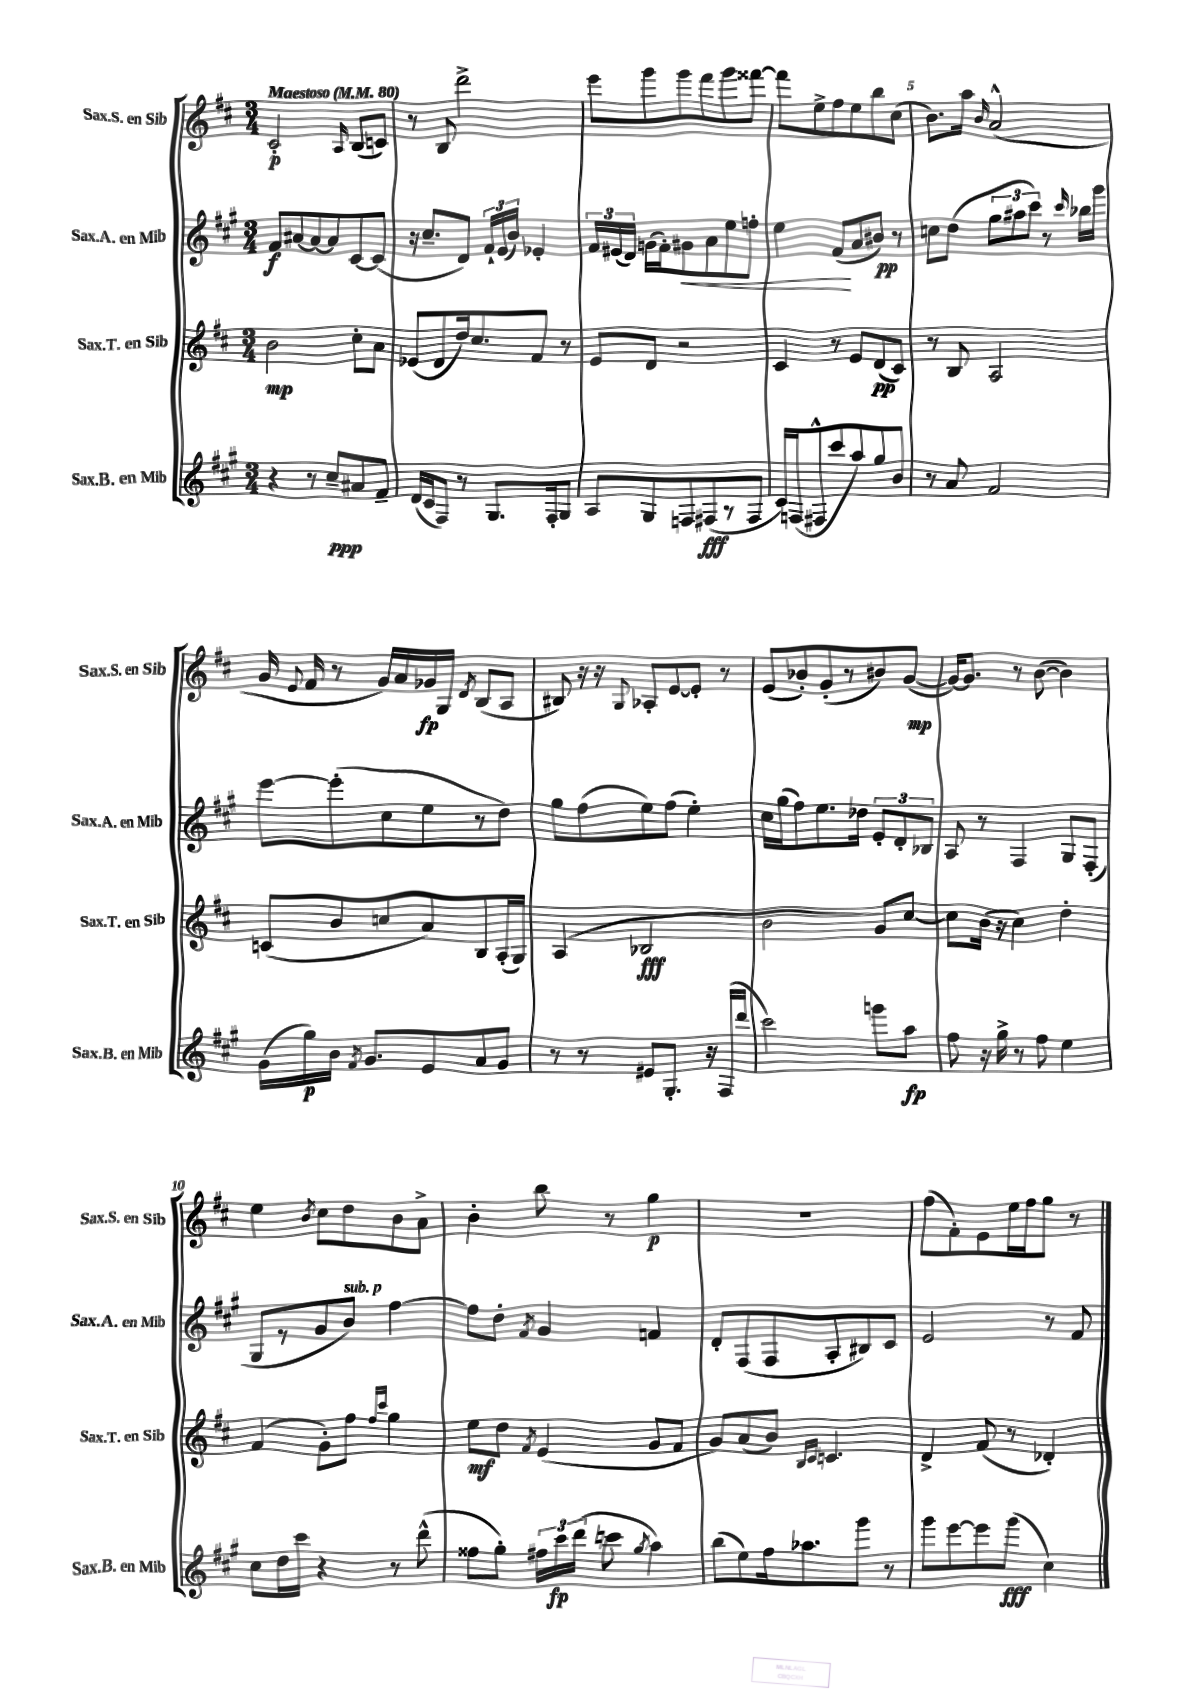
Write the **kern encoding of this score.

**kern	**kern	**kern	**kern
*staff4	*staff3	*staff2	*staff1
*clefG2	*clefG2	*clefG2	*clefG2
*k[f#c#g#]	*k[f#c#]	*k[f#c#g#]	*k[f#c#]
*M3/4	*M3/4	*M3/4	*M3/4
*MM80	*MM80	*MM80	*MM80
4r	2b	8f#	2c#'
.	.	[8a#	.
8r	.	8a#_	.
8cc#~	.	8a#]	.
.	.	.	16qqA
8a#	8cc#'	[8c#	(8B
8f#~	8a	(8c#]	8c)
=	=	=	=
(16d	(8e-	16r	8r
16c#	.	8.cc#~	.
8F#)	8d	.	8B
8r	16dd)	8d)	2ddd^
.	8.cc#	.	.
8.G#	.	24f#`	.
.	.	(24e	.
.	.	24b)	.
.	8f#	4e-'	.
16F#'	.	.	.
8G#	8r	.	.
=	=	=	=
8A	8e	24f#	8eee
.	.	(24e#	.
.	.	24d)	.
8G#	8d	(16g	8ggg
.	.	16f#')	.
8F	2r	8g#	8ggg
(8F#	.	8a	8fff#
8r	.	8ee	8ggg
8F#	.	8ff'	[8fff##
=	=	=	=
16c#)	4c#	4ee	8fff##]
(16F	.	.	.
8F#^^	.	.	8ee^
8ccc#	8r	(8f#	8ff#
8aa)	8e	8a	8ee
8gg#	(8d	8b#)	8bb
8b	8c#)	8r	(8cc#
=	=	=	=
8r	8r	8cc	8.b)
8a	8B	(8dd	.
.	.	.	16aa
.	.	.	16qqb
2f#	2A	12gg#	(2a^^
.	.	12aa#	.
.	.	12ccc#)	.
.	.	8r	.
.	.	16qqccc#	.
.	.	16bb-	.
.	.	16ggg#	.
=	=	=	=
(16g#	(8c	[8eee	16g
.	.	.	8qqe
16gg#)	.	.	16f#
16b	8b	(8eee']	8r
8qf#	.	.	.
8.g#	.	.	.
.	8cc	8cc#	16g)
.	.	.	16a
8e	8a)	8ee	16g-
.	.	.	16G
.	.	.	8qd
8a	8B	8r	(8B
8g#	(16A'	8dd)	8A
.	16G)	.	.
=	=	=	=
8r	(4A	8gg#	8B#)
8r	.	(8ff#	16r
.	.	.	16r
.	.	.	8qqG
8e#	2B-	8ee)	8A-'
8.G#'	.	(8ff#	[8e
.	.	4ee')	8e']
16r	.	.	.
(16F#	.	.	8r
16ddd	.	.	.
=	=	=	=
2ccc#)	2b	16cc#	(8e
.	.	(16gg#	.
.	.	8ff#)	8b-')
.	.	8.ee	(8g'
.	.	.	8r
.	.	16dd-	.
8ggg	8g)	12e'	8b#)
.	.	12d'	.
8aa	[8cc#	.	([8g
.	.	12B-	.
=	=	=	=
8ff#	8cc#]	8A	16g_)
.	.	.	8.g]
16r	(16b	8r	.
16gg#^	16r	.	.
8r	4cc#)	4F#	8r
8ff#	.	.	([8b
4ee	4dd'	8G#	4b])
.	.	(8F#'	.
=	=	=	=
8cc#	(4f#	8G#	4ee
16dd	.	8r	.
16ccc#	.	.	.
.	.	.	8qb
4r	8g')	8g#	8cc#
.	8ff#	8b)	8dd
.	16qqff#	.	.
.	16qqccc#	.	.
8r	4gg	[4ff#	8b
(8ddd^^	.	.	8a^
=	=	=	=
8ff##	8ee	8ff#]	4b'
8gg#')	8dd	8dd'	.
.	8qf#	8qf#	.
24ff#	(4e	4g#	8bb
24ccc#	.	.	.
(24ddd	.	.	.
8ccc	.	.	8r
8qgg#	.	.	.
4aa)	8g	4f	4gg
.	8f#	.	.
=	=	=	=
(8bb	8g)	8d'	2.r
8ee)	(8a	(8F#	.
16ff#	8b)	8F#	.
8.aa-	.	.	.
.	16qqB	.	.
.	16qqc#	.	.
.	4.c	8A'	.
8ggg#	.	8B#)	.
8r	.	8c#	.
=	=	=	=
8ggg#	4d^	2e	(8ff#
[8eee	.	.	8f#')
8eee]	(8f#	.	8e
(8ggg#	8r	.	16ee
.	.	.	16ff#
4cc#)	4d-')	8r	8gg
.	.	8f#	8r
==	==	==	==
*-	*-	*-	*-
